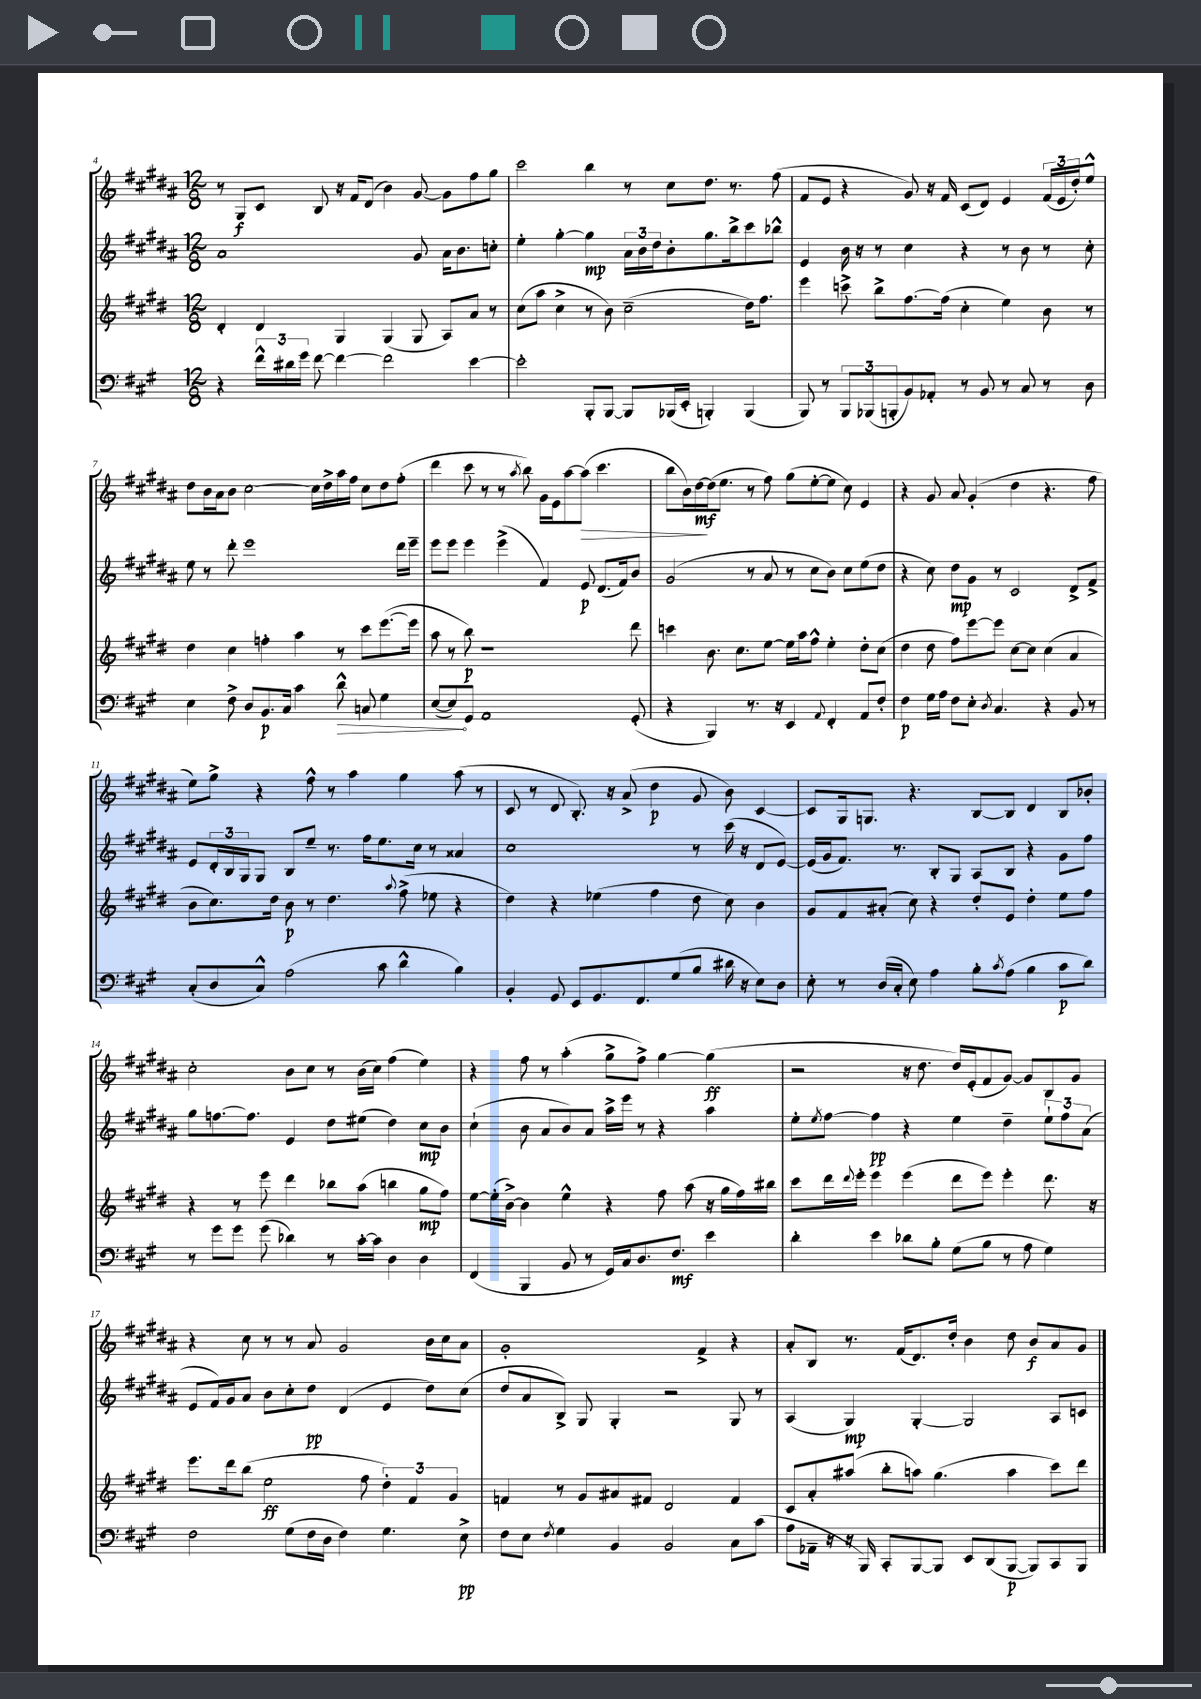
<<
\new StaffGroup <<
\new Staff = "s0" {
    \clef treble \key b \major \numericTimeSignature \time 12/8
    r8 gis8\f cis'8 b8 r16 fis'16 dis'8( b'4) gis'8~ gis'8 fis''8 gis''8 |
    cis'''2 b''4 r8 cis''8 dis''8. r8. fis''8( |
    fis'8 e'8 r4 gis'8) r16 fis'16 cis'8( dis'8) e'4 \tuplet 3/2 { fis'16( e'16 dis''16-.) } e''8-^ |
    dis''8 b'16 ais'16 b'8 cis''2~ cis''16 dis''16-> ais''16 fis''16 cis''8 dis''8 fis''8-.( |
    dis'''4 cis'''8 r8 r8 \acciaccatura { ais''8 } b''8) gis'16 e'16 ais''8~ ais''8\>( cis'''4. |
    b''8 b'16) dis''16~\mf\! dis''16( e''8. r8 fis''8) gis''8( e''8~-. e''8 cis''8) e'4 |
    r4 gis'8 ais'8 gis'4-.( dis''4 r4. fis''8 |
    e''8) gis''8-> r4 fis''8-^ r8 ais''4 gis''4 ais''8( r8 |
    cis'8 r8 dis'8 b8.-.) r16 ais'8->( dis''4\p gis'8 b'8) cis'4~ |
    cis'8 gis16 g8. r4. b8~ b8 dis'4 b8 bes'8-. |
    cis''2-. b'8 cis''8 r8 b'16( cis''16) fis''4( e''4) |
    r4 fis''8 r8 ais''4-.( gis''8-> fis''8->) gis''4~ gis''4\ff( |
    r2 r16 dis''8. dis''16) e'16-.( fis'8 gis'8~) gis'8 b8 gis'8 |
    r4 cis''8 r8 r8 ais'8 gis'2 b'16 cis''16 ais'8 |
    gis'1-. fis'4-> r4 |
    ais'8-. b8 r8. fis'16( dis'8.) dis''16-. b'4 dis''8 b'8\f ais'8 gis'8 \bar "|." |
}
\new Staff = "s1" {
    \clef treble \key b \major \numericTimeSignature \time 12/8
    ais'1 gis'8 ais'16 b'8. c''8-. |
    e''4-. gis''4~-. gis''4\mp \tuplet 3/2 { ais'16 b'16 dis''16 } b'8-. gis''8. b''16-> cis'''8 bes''8-^ |
    e'4 b'16 r16 r8 cis''4 r4 r8 b'8 r8 cis''8-. |
    e''8 r8 dis'''8-. e'''1 dis'''16 e'''16-- |
    e'''8 e'''8 e'''4 e'''4->( fis'4) e'8\p dis'8.( fis'16) b'8 |
    gis'2( r8 ais'8 r8 cis''8 b'8) cis''8 e''8( dis''8 |
    r4 cis''8) dis''8\mp gis'8 r8 cis'2 dis'8-> fis'8-> |
    e'8 \tuplet 3/2 { dis'16-. b16 gis16 } gis8 b8 e''8-- r8. fis''16 e''8. cis''16 r8 aisis'4 |
    cis''1 r8 cis'''16( r16 dis'8 e'8~) |
    e'16( gis'16 fis'8.) r8. b8-. gis8 ais8 b8 r4 gis'8 fis''8 |
    gis''8 f''8.~ f''8. e'4 dis''8 eis''8( dis''4) cis''8\mp b'8 |
    cis''4-!( b'8 ais'8 b'8) ais'8 ais''16-> e'''16 r8 r4 ais''4 |
    e''8-. \acciaccatura { e''8 } fis''8~ fis''4\pp r4 e''4 dis''4-- \tuplet 3/2 { e''8-! fis''8 ais'8( } |
    e'8 fis'16) gis'16 ais'8 b'8 cis''8-. dis''8\pp dis'4( e'4 dis''8) cis''8( |
    dis''8 ais'8 b8->) gis8 gis4-. r2 gis8 r8 |
    ais4( gis4\mp) gis4~-. gis2 ais8 c'8 \bar "|." |
}
\new Staff = "s2" {
    \clef treble \key e \major \numericTimeSignature \time 12/8
    dis'4-. dis'4 gis4 gis4( gis8 a8) a'8 r8 |
    cis''8( a''8 cis''4-> r8 b'8) cis''2--( dis''16) fis''8. |
    e'''4 c'''8-> b''8-> fis''8.~ fis''16( cis''4-. e''4) b'8 r8 |
    dis''4 cis''4 f''4-. a''4 r8 cis'''8 e'''8.~( e'''16 |
    a''8 r8 b''8\p) r1 dis'''8 |
    c'''4 b'8. cis''8. e''8~ e''16 a''16 fis''8-^ e''4-. dis''8-. cis''8( |
    dis''4 dis''8 fis''8) e'''8~ e'''8 cis''8~ cis''8 cis''4( a'4 |
    b'8 cis''8.) dis''16 b'8\p r8 dis''4. \appoggiatura { a''8 } fis''8->( ees''8 r4 |
    dis''4) r4 ees''4( fis''4 dis''8 cis''8) b'4 |
    gis'8 fis'8 ais'8-.( cis''8) r4 dis''8-. e'8 dis''4-. e''8 fis''8 |
    r4 r8 e'''8 dis'''4 bes''8 a''8( b''4 gis''8\mp fis''8) |
    e''8~ e''16-.( b'16~->) b'4 e''4-^ r4 fis''8 a''8( r16 gis''16 fis''16) bis''16 |
    cis'''8 dis'''16 \appoggiatura { dis'''8 } e'''16-. e'''4 e'''4( dis'''8 e'''8) e'''4-. dis'''8. r16 |
    e'''8. dis'''16 b''8( e''2\ff fis''8 \tuplet 3/2 { dis''4-.) fis'4 gis'4 } |
    f'4 r8 gis'8 ais'8 fis'8 dis'2 fis'4 |
    cis'8 a'8-. ais''8( b''8-. a''8) gis''4.( a''4 cis'''8) dis'''8 \bar "|." |
}
\new Staff = "s3" {
    \clef bass \key a \major \numericTimeSignature \time 12/8
    r4 \tuplet 3/2 { fis'16-^ dis'16 gis'16 } fis'8~ fis'4~ fis'2 e'4~ |
    e'2-. b,,8-. b,,8~ b,,8 bes,,16( e,16-. b,,4-.) b,,4( |
    b,,8) r8 \tuplet 3/2 { b,,8 bes,,8( b,,8-. } b,8) aes,8-. r8 b,8 r8 cis8 r8 d8 |
    e4 fis8-> d8 b,8.\p cis16 cis'4 \once \override Hairpin.circled-tip = ##t d'8-^\> c8 gis4 |
    e8~( e8\!) gis,8 a,1 gis,8-.( |
    r4 b,,4) r8. r16 e,4 \appoggiatura { a,8 } fis,4-. a,8 fis8-. |
    fis4\p gis16 a16 fis8 e8-. \acciaccatura { d8 } cis4. r4 b,8 r8 |
    cis8-.( d8 cis8-^) a2( cis'8 d'4-^ b4) |
    b,4-. gis,8 e,8 gis,8. fis,8. gis8( b8 dis'16 r16 e8) d8 |
    e8-. r8 d16( cis16-. e8) a4 b8-. \acciaccatura { cis'8 } a8( b4 cis'8\p d'8) |
    r8 gis'8 gis'8 gis'8( des'4) r8 cis'16~-. cis'16 d4 d4 |
    fis,4( b,,4 b,8 r8 gis,16) cis16 d8. fis8.\mf e'4 |
    d'4-. e'4 des'8 b8-. gis8( b8 r8 a8 gis4) |
    fis2 gis8( fis16 d16 fis4) gis4. e8->\pp |
    fis8 e8 \acciaccatura { fis8 } gis4 b,4 b,2 cis8 cis'8( |
    a8 aes,16-- r16 r16 b,,16) cis,8-. b,,8~ b,,8 e,8 d,8( b,,8~\p b,,8) cis,8 b,,8 \bar "|." |
}
>>
>>
\layout { \context { \Score currentBarNumber = #4 } }
